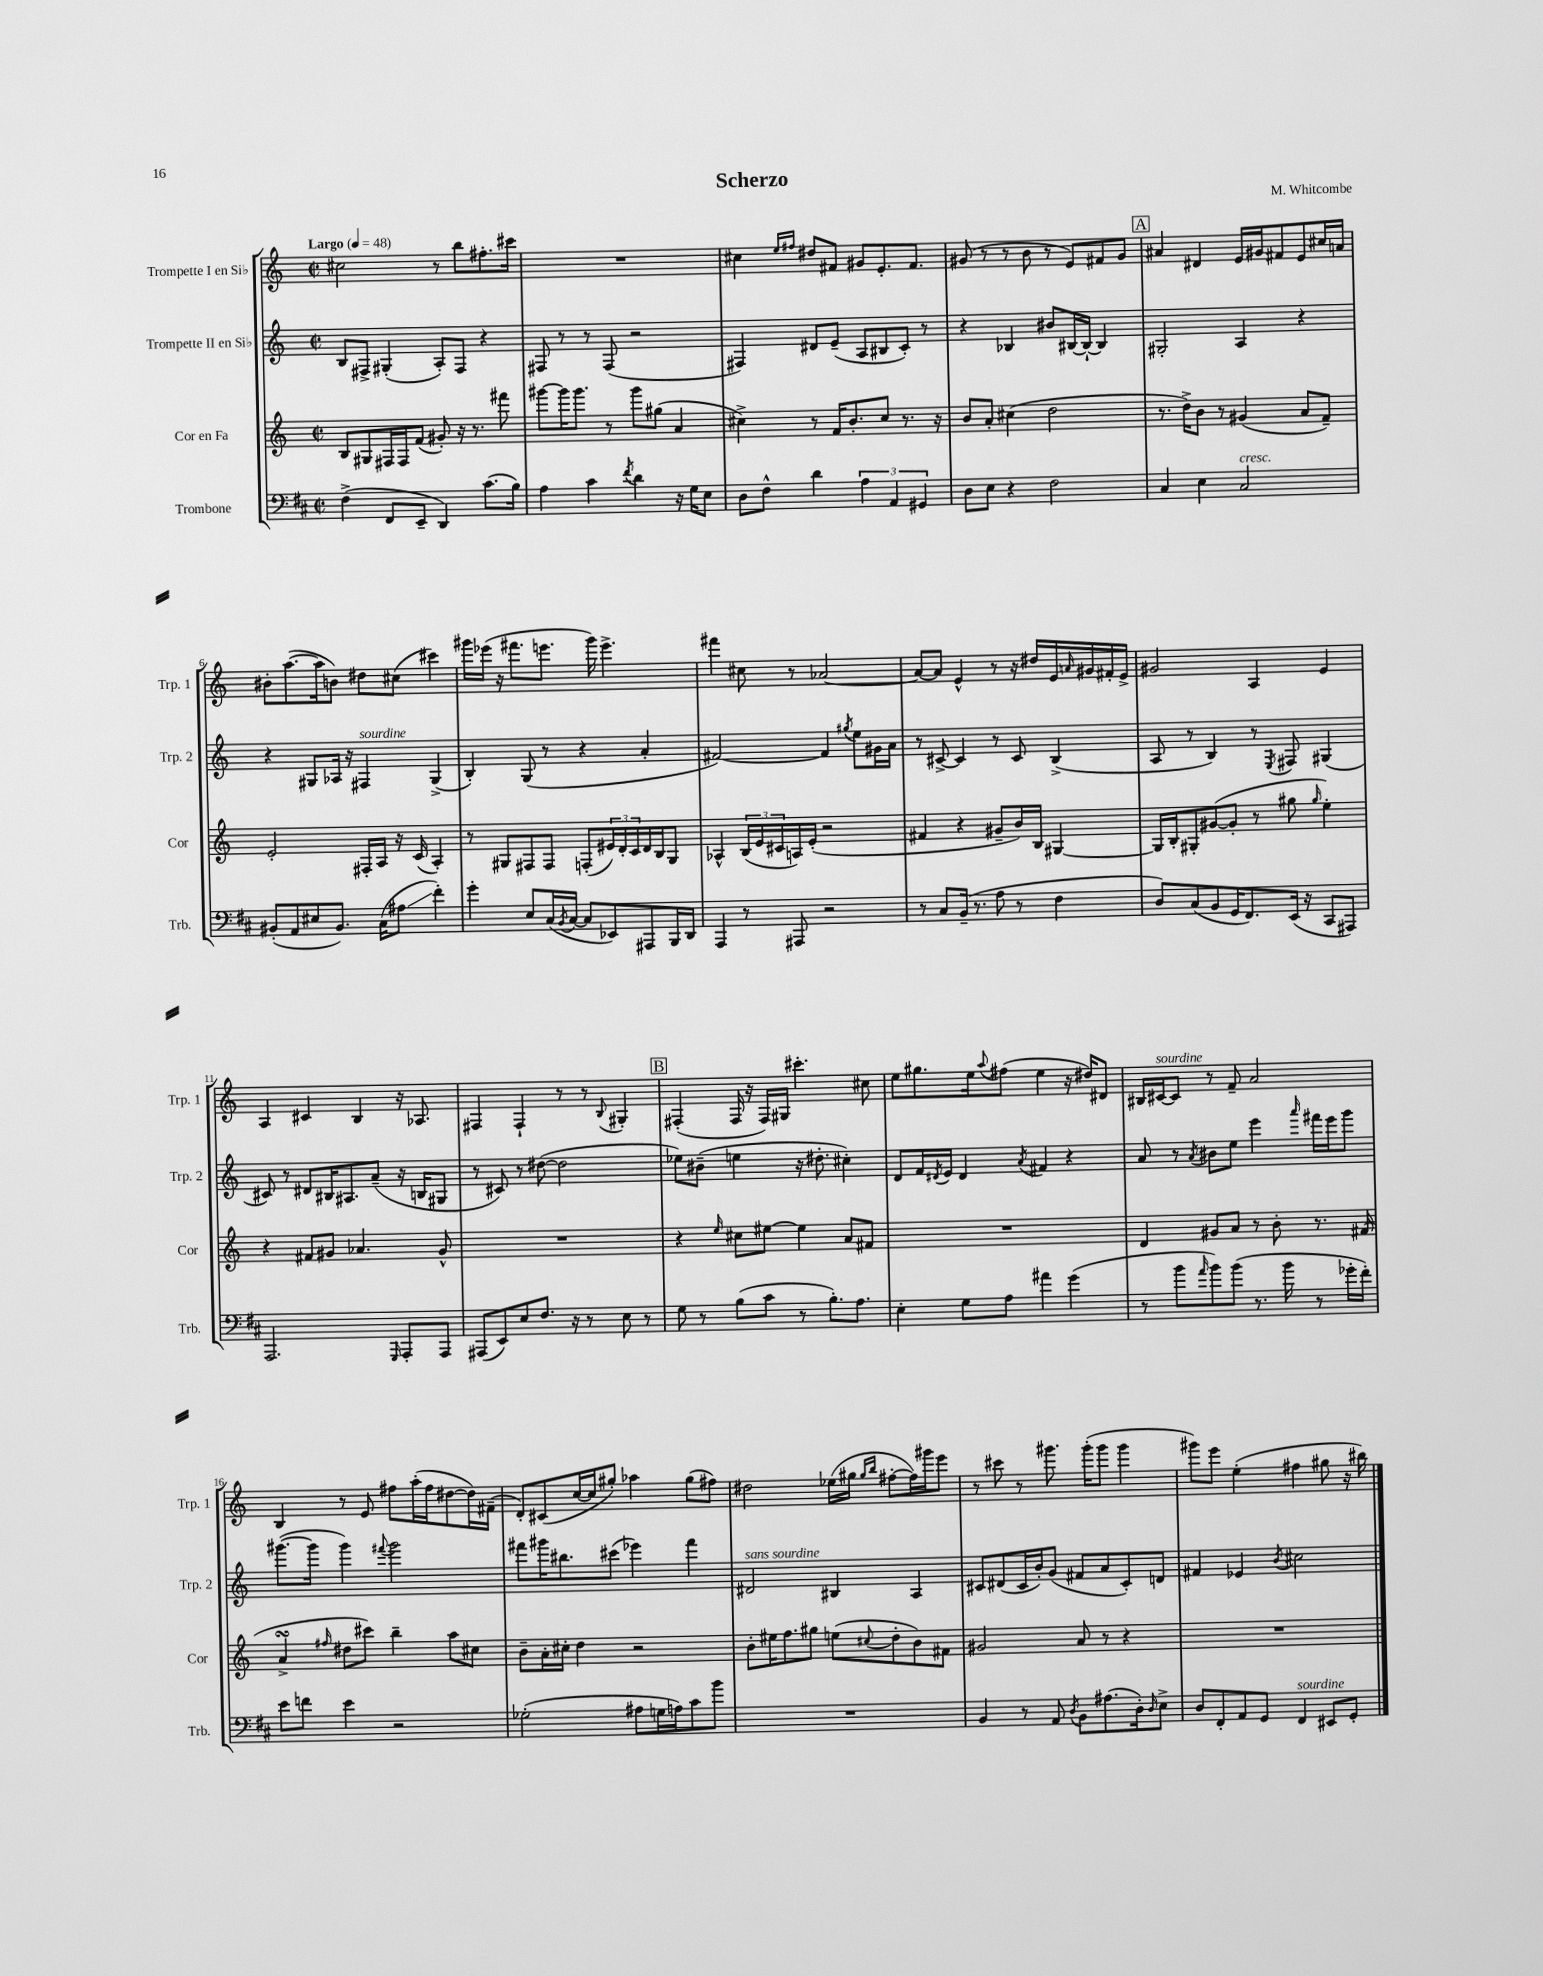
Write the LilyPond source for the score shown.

\header { title = "Scherzo" composer = "M. Whitcombe" }
<<
\new StaffGroup <<
\new Staff = "s0" \with { instrumentName = "Trompette I en Sib" shortInstrumentName = "Trp. 1" } {
    \clef treble \key c \major \defaultTimeSignature \time 2/2 \tempo "Largo" 4 = 48
    cis''2 r8 b''8 fis''8.-. cis'''16 |
    R1 |
    cis''4 \grace { e''16 fis''16 } dis''8 fis'8 gis'8 e'8.-. fis'8. |
    gis'8( r8 r8 b'8 r8 e'8) fis'8 gis'8 |
    \mark \markup { \box "A" } ais'4 dis'4 e'16 gis'16 fis'8 e'8 cis''16 a'16 |
    bis'8-. a''8.~( a''16 b'8) dis''8 cis''8( cis'''4) |
    gis'''16 ees'''16( r16 fis'''8. e'''8. gis'''16) e'''4.-> |
    fis'''4 cis''8 r8 aes'2~ |
    aes'8~ aes'8 e'4-^ r8 r16 dis''16 e'16 \grace { a'16 } gis'16 fis'16-. e'16-> |
    gis'2 a4 e'4 |
    a4 cis'4 b4 r16 aes8. |
    fis4 fis4-! r8 r8 \appoggiatura { b8 } gis4-. |
    \mark \markup { \box "B" } fis4-.( fis16 r16 fis16) gis16 cis'''4.-. cis''8 |
    e''8 gis''8. e''16 \appoggiatura { a''8 } fis''8( e''4 r16 dis''16) dis'8 |
    bis16 cis'16~^\markup { \italic "sourdine" } cis'8 r8 f'8-- a'2 |
    b4 r8 e'8 fis''8 a''16-.( fis''16 dis''8~ dis''16) fis'16--( |
    d'8-.) cis'8( c''16~ c''16 gis''8-.) aes''4 gis''8( fis''8) |
    dis''2 ees''16( gis''16 \grace { gis''16 b''16 } fis''8~-. fis''16) gis'''16 e'''8 |
    r8 cis'''8 r8 gis'''8. gis'''16-.( gis'''8 gis'''4 |
    gis'''8) e'''8 e''4-.( fis''4 gis''8 r16 bis''16) \bar "|." |
}
\new Staff = "s1" \with { instrumentName = "Trompette II en Sib" shortInstrumentName = "Trp. 2" } {
    \clef treble \key c \major \defaultTimeSignature \time 2/2
    b8 fis8-> gis4-.( a8-.) fis8 r4 |
    fis8 r8 r8 fis8( r2 |
    fis4) dis'8 e'8--( a8 bis8 c'8-.) r8 |
    r4 bes4 bis'8 bis16~ bis16~-! bis4 |
    \mark \markup { \box "A" } gis2-. a4 r4 |
    r4 gis8 aes16 r16 fis4^\markup { \italic "sourdine" } gis4->( |
    b4-.) g8( r8 r4 a'4-. |
    fis'2~) fis'4 \acciaccatura { gis''8 } e''8 gis'16 a'16 |
    r8 cis'8~-> cis'4 r8 cis'8 b4->( |
    a8 r8 b4) r8 \acciaccatura { e8 } fis8 gis4( |
    cis'8) r8 dis'8 bis16 ais8. a'8--( r16 b16 gis8 |
    r8 cis'8) r8 dis''8~( dis''2 |
    \mark \markup { \box "B" } ees''8) bis'8--( e''4 r16 dis''8.-. cis''4-.) |
    d'8 f'16 \acciaccatura { dis'8 } e'16 dis'4 \acciaccatura { a'8 } fis'4 r4 |
    a'8 r8 \acciaccatura { a'8 } bis'8 e''8 e'''4 \grace { a'''16 } fis'''16 e'''16 g'''8 |
    gis'''8.~( gis'''16 gis'''4) \appoggiatura { fis'''8 } gis'''2 |
    fis'''8 gis'''16 bis''8. cis'''8( ees'''4) fis'''4 |
    dis'2^\markup { \italic "sans sourdine" } bis4 a4 |
    cis'8 dis'8( cis'16 b'16-.) g'8( fis'8 a'8 cis'8-.) d'8 |
    fis'4 ees'4 \acciaccatura { b'8 } cis''2 \bar "|." |
}
\new Staff = "s2" \with { instrumentName = "Cor en Fa" shortInstrumentName = "Cor" } {
    \clef treble \key c \major \defaultTimeSignature \time 2/2
    b8 gis8 fis16 fis16 f'8( gis'8-.) r16 r8. fis'''8 |
    gis'''8~ gis'''16 gis'''8. r8 gis'''8 gis''8( a'4 |
    cis''4->) r8 f'16 b'8.-. cis''8 r8. r16 |
    b'8 a'8-. cis''4( d''2 |
    \mark \markup { \box "A" } r8. d''16->) b'8 r8 gis'4( a'8 f'8--) |
    e'2-. fis16-. a16 r16 c'16( a4-.) |
    r8 gis8 fis8 fis8 f8-.( \tuplet 3/2 { eis'16) d'16-. c'16 } d'16 b16 gis8 |
    aes4-^ \tuplet 3/2 { b16( e'16 cis'16 } a16) e'16-.( r2 |
    fis'4 r4 gis'8-- b'16) b16 gis4~ |
    gis16 b16-. gis8-. gis'8~( gis'8-. r8 gis''8 \grace { gis''16 } e''4-.) |
    r4 fis'8 gis'8 aes'4. gis'8-^ |
    R1 |
    \mark \markup { \box "B" } r4 \grace { e''16 } cis''8 eis''8~ eis''4 a'8 fis'8 |
    R1 |
    d'4 gis'8 a'8 r8 b'8-. r8. fis'16( |
    a'4->\turn \grace { fis''16 } dis''8 cis'''8) b''4-- a''8 cis''8 |
    b'8-- a'16-. cis''16-. d''4 r2 |
    b'8-. eis''16 f''8. gis''8 e''8( \appoggiatura { cis''8 } d''8-. b'8) fis'8 |
    gis'2 a'8 r8 r4 |
    R1 \bar "|." |
}
\new Staff = "s3" \with { instrumentName = "Trombone" shortInstrumentName = "Trb." } {
    \clef bass \key d \major \defaultTimeSignature \time 2/2
    fis4->( fis,8 e,8-- d,4) cis'8.( b16) |
    a4 cis'4 \acciaccatura { fis'8 } d'4 r16 g16 e8 |
    d8 fis8-^ d'4 \tuplet 3/2 { a4 a,4 gis,4 } |
    d8 e8 r4 fis2 |
    \mark \markup { \box "A" } cis4 e4 cis2^\markup { \italic "cresc." } |
    bis,8-.( a,8 eis8 bis,8.) cis16( ais8\glissando fis'4-.) |
    g'4-. e8 cis16( \acciaccatura { b,8 } cis16~ cis8 ees,8) ais,,8 b,,16 d,16 |
    a,,4 r8 ais,,8 r2 |
    r8 cis8 b,16--( r8. a8 r8 fis4 |
    d8) cis8( b,8 g,16 fis,8.) e,16( r16 cis,8 ais,,8) |
    a,,2. \grace { g,,16 } a,,8-. a,,8 |
    ais,,8( e,8) e8 fis8. r16 r8 e8 r8 |
    \mark \markup { \box "B" } g8 r8 b8( cis'8 r8 b8.-.) a8. |
    e4-. g8 a8 ais'4 g'4( |
    r8 b'8 \grace { a'16 } b'8) b'8( r8. b'16 r8 ges'16-. fis'16-.) |
    e'8 f'8 e'4 r2 |
    ges2-.( ais8 g16 a16) cis'8 b'8 |
    R1 |
    b,4 r8 a,8 \acciaccatura { d8 } b,8 ais8.( d16-.) \grace { d16 } e8-> |
    d8 fis,8-. a,8 g,8 fis,4^\markup { \italic "sourdine" } eis,8 g,8-. \bar "|." |
}
>>
>>
